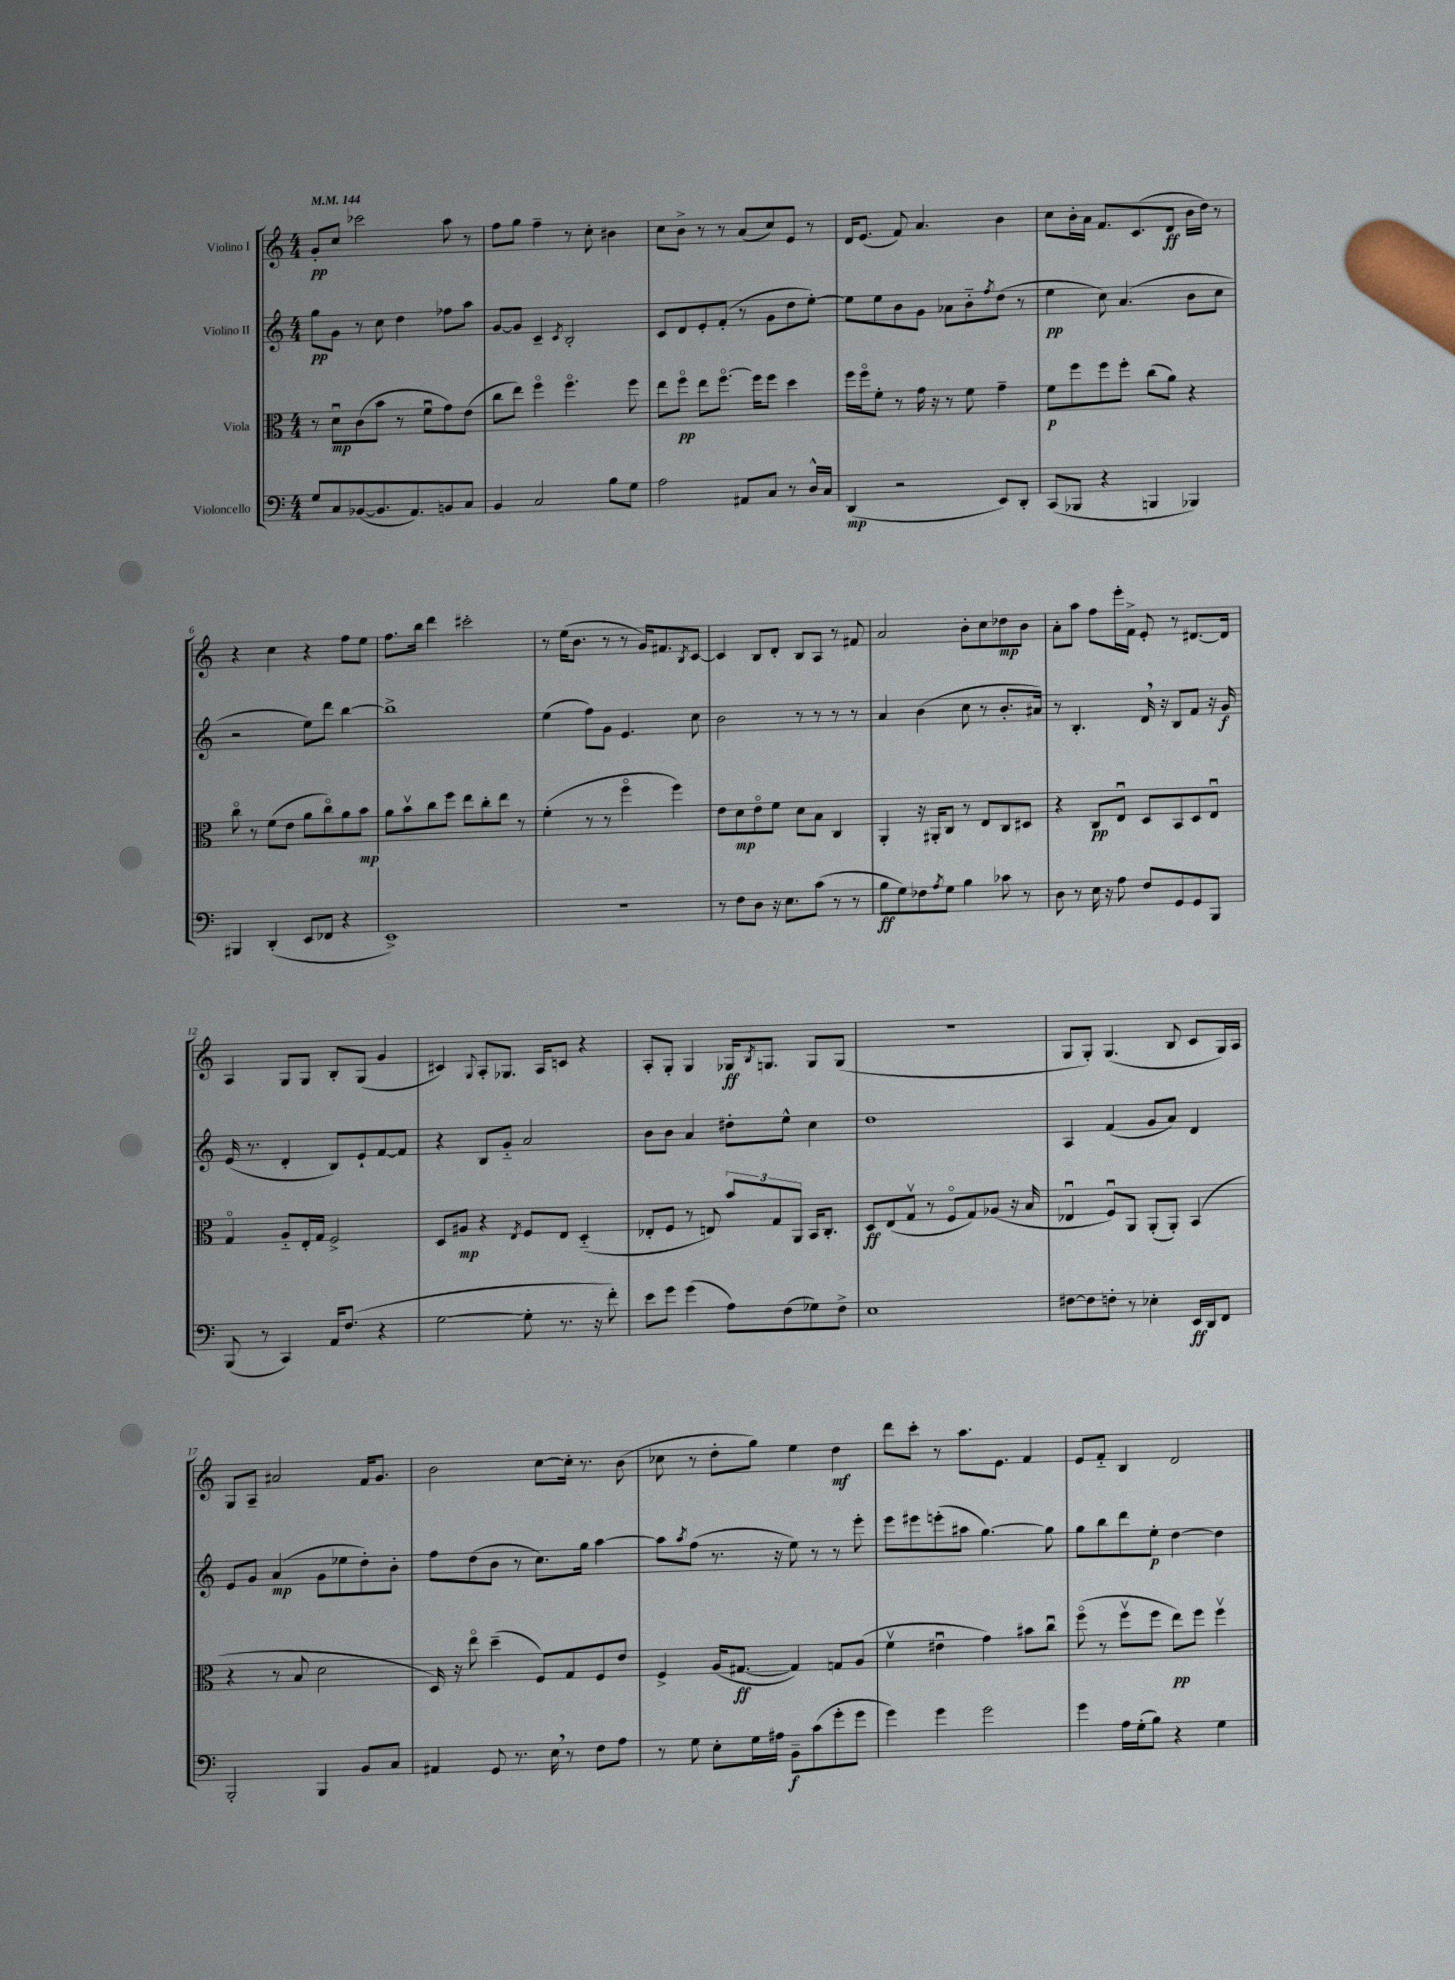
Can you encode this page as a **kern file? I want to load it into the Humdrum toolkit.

**kern	**kern	**kern	**kern
*staff4	*staff3	*staff2	*staff1
*clefF4	*clefC3	*clefG2	*clefG2
*k[]	*k[]	*k[]	*k[]
*M4/4	*M4/4	*M4/4	*M4/4
*MM144	*MM144	*MM144	*MM144
8G	8r	8gg	8g'
8C	8du	8g	8cc
([8BB-	(8c	8r	2ccc-
8.BB-]	8b	8cc	.
.	8r	4dd	.
8.AA)	.	.	.
.	8fu	.	.
8BB	8g)	8ff-	8aa
8C	(8e	8aa	8r
=	=	=	=
4BB	8cc	[8g	8ff
.	8ee)	8g]	8gg
2C	4ffo	4c~	4ff~
.	.	8qc	.
.	4.ffo	2B'	8r
.	.	.	8cc'
8B	.	.	4b#
8G	8ff	.	.
=	=	=	=
2A	8ee	8c	8cc
.	8ffo	8d	8b^
.	8ee	8e'	8r
.	[8.ffo	(8f'	8r
8AA#	.	8r	(8a
.	16ff]	.	.
8C	8ff	8g	8cc)
8r	4dd	8dd	8e
16D^^	.	[8ee')	8r
16C	.	.	.
=	=	=	=
(4DD	16ff	8ee]	16d
.	16ffo	.	(8.e
.	8f'	8ee	.
2r	8r	8b	8f)
.	16g	8g	4.a
.	16r	.	.
.	8r	8a-	.
.	8f	8b'~	.
.	.	8qff	.
8EE)	4g~	(8dd	4b
8DD'	.	8r	.
=	=	=	=
(8CC	8f	4ee	8cc
8BBB-	8ff	.	16b'
.	.	.	16a
4r	8ff	8cc)	8.f
.	8ff'	(4.a	.
.	.	.	(8.c
4BBB	(8cc	.	.
.	8a)	.	8d
4BBB-)	4r	8b	16b
.	.	.	16dd)
.	.	8cc	8r
=	=	=	=
4BBB#	8cco	2r	4r
.	8r	.	.
(4DD'	(8f	.	4cc
.	8e	.	.
8EE	8a	8ee)	4r
8FF-	8cco)	8ddd	.
4r	8a	[4bb	8ff
.	8b	.	8ee
=	=	=	=
1EE^)	8a	1bb^]	8.ff
.	8bv	.	.
.	.	.	16bb
.	8cc	.	4ddd
.	8ff	.	.
.	8ee	.	2ccc#'
.	8cc'	.	.
.	8ee	.	.
.	8r	.	.
=	=	=	=
1r	(4f'	(4ee	8r
.	.	.	(16ee
.	.	.	8.b
.	8r	8ff)	.
.	8r	8g	8r
.	4ffo	4.e	8r
.	.	.	16g)
.	.	.	8.f#
.	4ff)	.	.
.	.	.	8qB
.	.	8cc	[8c
=	=	=	=
8r	8e	2b	4c]
8F	8d	.	.
8D	8eo	.	8B
16r	8f	.	8d'
8.E	.	.	.
.	8d	8r	8B
(8c	8B	8r	8A
8r	4C	8r	8r
8r	.	8r	8f#
=	=	=	=
8B	4AA'	4a	2a
8G)	.	.	.
8F-	16r	(4b	.
.	16AA#'	.	.
8qA	.	.	.
8G	8C	.	.
4B	8r	8cc	8b'
.	8E	8r	8cc
8c-	8C	8.b'	8dd-
8r	8D#	.	8b
.	.	16a#)	.
=	=	=	=
8D	4r	8r	8a'
8r	.	4.B'	8aa
16E	8C	.	8ff
16r	.	.	.
8A	8Eu	.	16eee'
.	.	.	16f^
8F	8D	16d	8e'
.	.	16r	.
8GG	8BB	8B	8r
8GG	8D	8f	[8.d#
8BBB	8Eu	16r	.
.	.	16g	16d#]
=	=	=	=
(8BBB	4Go	(16e	4A
.	.	8.r	.
8r	.	.	.
4CC)	8A'~	4d'	8G
.	16E'	.	8G
.	16G	.	.
16AA	2F^	8B)	8B'
(8.F	.	.	.
.	.	8e`	(8G
4r	.	[8f	4g
.	.	8f]	.
=	=	=	=
[2G	8D	4r	4c#)
.	8A#	.	.
.	.	.	8qqG
.	4r	8B	8A'
.	.	8g'~	8.G-
.	8qE	.	.
8G']	8F	2a	.
.	.	.	16A
8.r	8E	.	8c
.	(4D'~	.	4r
16r	.	.	.
8f')	.	.	.
=	=	=	=
8e	8E-'	8b	8A'
8g	8F	8b	8G'
(4g	8r	4a	4G
.	8E)	.	.
8A)	12b	8dd#'	16G-
.	.	.	8qB
.	.	.	8.G
.	12G	.	.
(8F	.	8ee^^	.
.	12AA	.	.
8G-)	16BB	4cc	8G
.	8.C'	.	.
8F^	.	.	(8G
=	=	=	=
1E	8D	1dd	1r
.	(8E	.	.
.	8Gv	.	.
.	8r	.	.
.	8Fo	.	.
.	8G)	.	.
.	(8A-	.	.
.	16r	.	.
.	16B	.	.
=	=	=	=
[8F#	4E-u	4A	8G
8F#]	.	.	8G')
8F'	8Fu)	(4f	(4.G
8r	8AA	.	.
4E-'	(8AA'	8g	.
.	8AA')	8a)	8B
16EE	(4BB	4d	8c
16DD	.	.	.
8FF	.	.	16G)
.	.	.	16A
=	=	=	=
2BBB'	4r	8e	8G
.	.	8g	8A~
.	8r	(4a	2a#
.	8B	.	.
4BBB	2d	8g	.
.	.	8ee-	.
8BB	.	8dd')	16f
.	.	.	8.g
8C	.	8b'	.
=	=	=	=
4AA#	16D)	8ff	2b
.	16r	.	.
.	8eeo	(8dd	.
8GG	(4dd~	8b	.
8.r	.	8r	.
.	8F)	8.cc)	[8cc
16E	.	.	.
8r	8G	.	16cc']
.	.	16gg	8.r
8F	8F	[4aa	.
8A	8e	.	(8b
=	=	=	=
8r	4F^	8aa]	8cc-
.	.	8qaa	.
8G	.	(8ff	8r
8E'	(16A	8.r	8dd'
.	[8.G#	.	.
16G	.	.	8gg)
16A#	.	16r	.
8BB~	4G#])	8ee)	4ee
(8c	.	8r	.
8g'	8G	8r	4dd
8g	(8A	8eee'	.
=	=	=	=
4g)	4fv	8eee	8ddd
.	.	8eee#	8ccc'
4g	4e#u	(8eee'	8r
.	.	8aa#	8.aa
2g	4g)	[4.gg)	.
.	.	.	8.e
.	8b#	.	4f
.	8ccu	8gg]	.
=	=	=	=
4g	(8ffo	8gg	8e
.	8r	8bb	8f'~
16A	8ffv	8ddd	4B
(16G'	.	.	.
8B)	8ff	8ee'	.
4r	8ee)	[4dd	2d
.	8ff	.	.
4G	4ffv	4dd]	.
==	==	==	==
*-	*-	*-	*-
